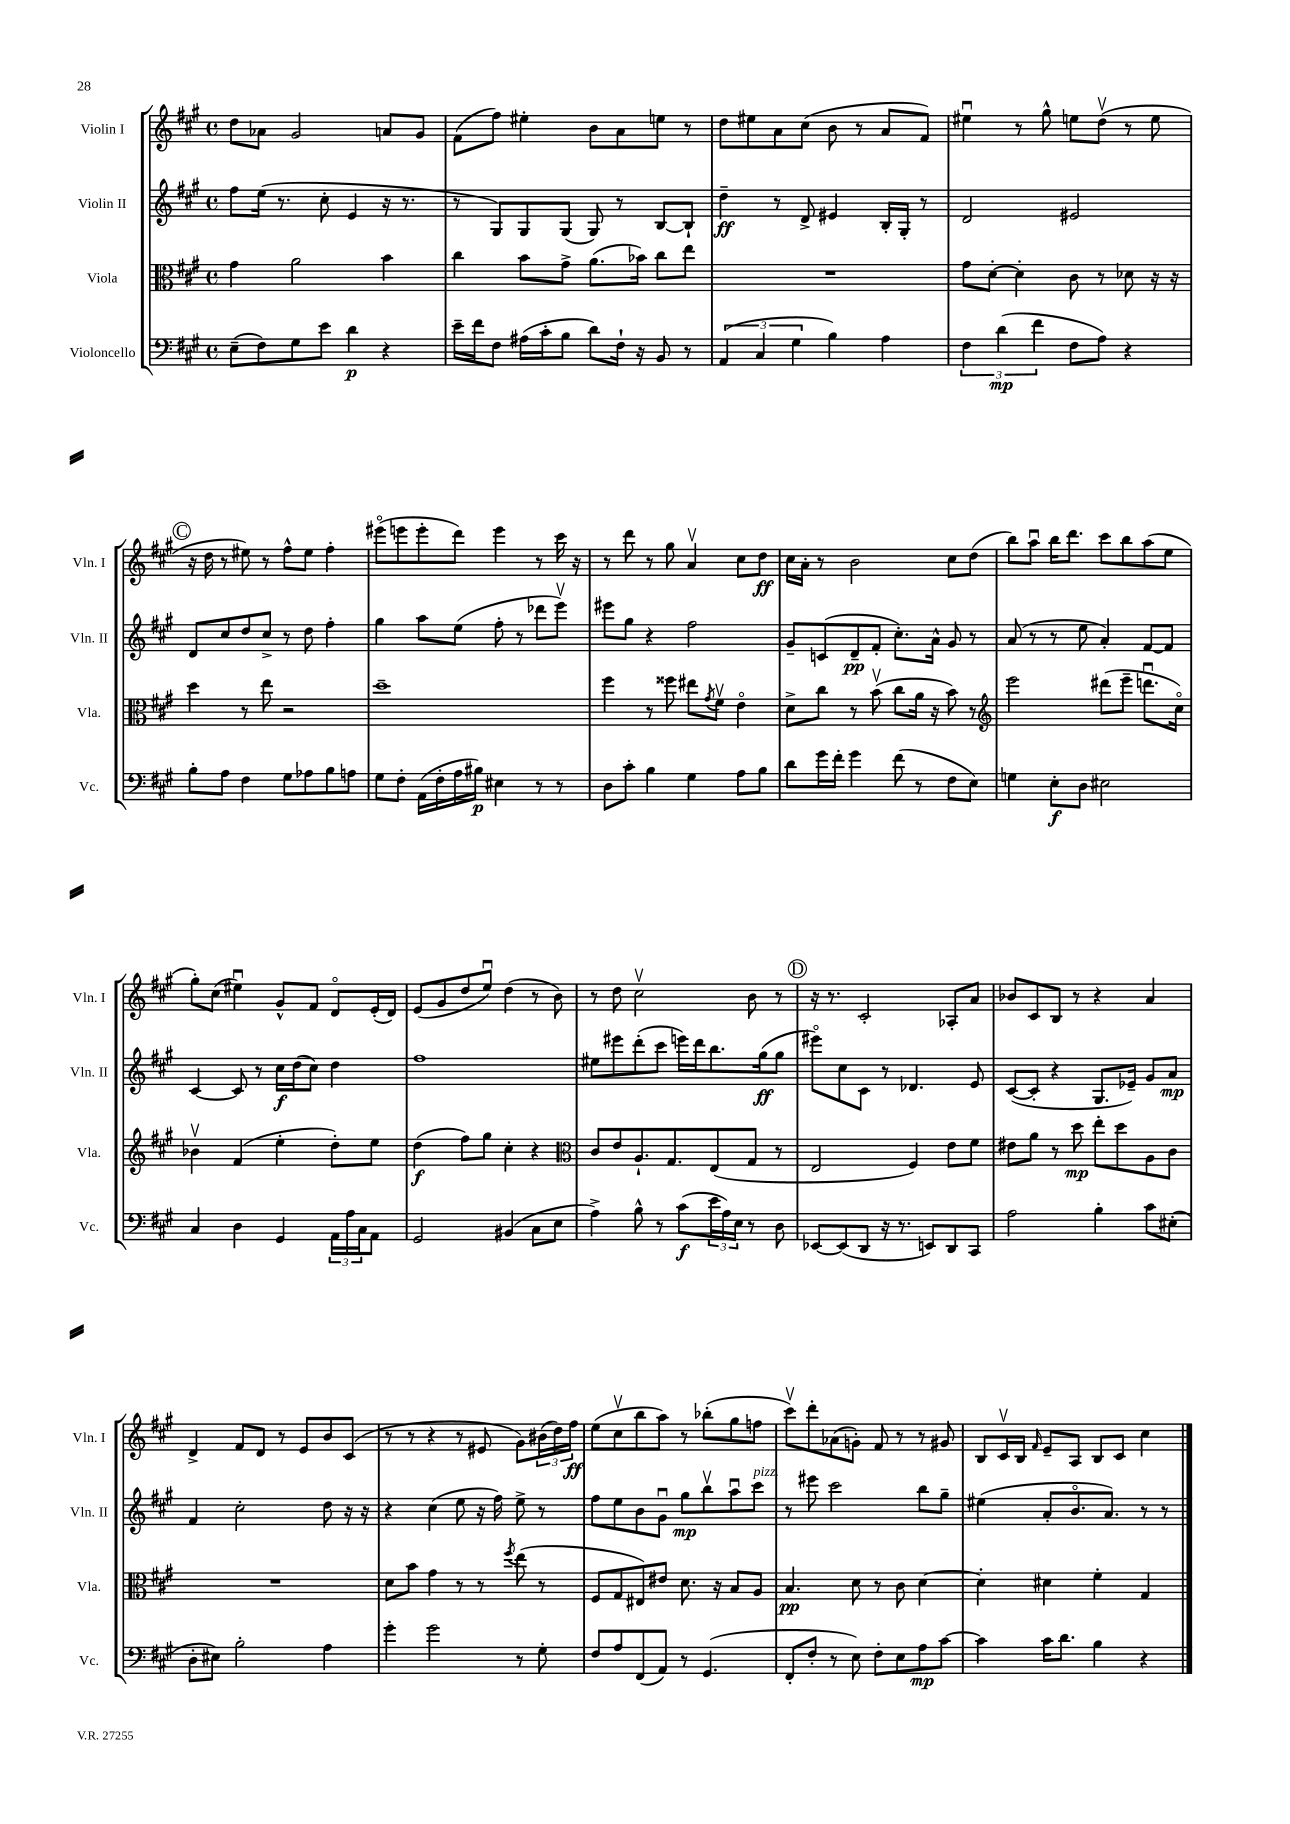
<<
\new StaffGroup <<
\new Staff = "s0" \with { instrumentName = "Violin I" shortInstrumentName = "Vln. I" } {
    \clef treble \key a \major \defaultTimeSignature \time 4/4
    d''8 aes'8 gis'2 a'8 gis'8 |
    fis'8( fis''8) eis''4-. b'8 a'8 e''8 r8 |
    d''8 eis''8 a'8 cis''8( b'8 r8 a'8 fis'8) |
    eis''4\downbow r8 gis''8-^ e''8 d''8\upbow( r8 e''8 |
    \mark \markup { \circle "C" } r16 d''16 r8 eis''8) r8 fis''8-^ eis''8 fis''4-. |
    eis'''8\flageolet( e'''8 e'''8-. d'''8) e'''4 r8 cis'''16 r16 |
    r8 d'''8 r8 gis''8 a'4\upbow cis''8 d''8\ff |
    cis''16 a'16-. r8 b'2 cis''8 d''8( |
    b''8) a''8\downbow b''16 d'''8. cis'''8 b''8 a''8( e''8 |
    gis''8-.) cis''8( eis''4\downbow) gis'8-^ fis'8 d'8\flageolet e'16-.( d'16) |
    e'8( gis'8 d''8 e''8\downbow) d''4( r8 b'8) |
    r8 d''8 cis''2\upbow b'8 r8 |
    \mark \markup { \circle "D" } r16 r8. cis'2-. aes8-. a'8 |
    bes'8 cis'8 b8 r8 r4 a'4 |
    d'4-> fis'8 d'8 r8 e'8 b'8 cis'8( |
    r8 r8 r4 r8 eis'8 gis'8) \tuplet 3/2 { bis'16( d''16) fis''16\ff } |
    e''8( cis''8\upbow b''8 a''8) r8 bes''8-.( gis''8 f''8 |
    cis'''8\upbow) d'''8-. aes'8( g'8-.) fis'8 r8 r8 gis'8 |
    b8 cis'16\upbow b16 \grace { fis'16 } e'8-- a8 b8 cis'8 cis''4 \bar "|." |
}
\new Staff = "s1" \with { instrumentName = "Violin II" shortInstrumentName = "Vln. II" } {
    \clef treble \key a \major \defaultTimeSignature \time 4/4
    fis''8 e''16( r8. cis''8-. e'4 r16 r8. |
    r8 gis8) gis8 gis8( gis8) r8 b8~ b8-! |
    d''4--\ff r8 d'8-> eis'4 b16-. gis16-. r8 |
    d'2 eis'2 |
    \mark \markup { \circle "C" } d'8 cis''8 d''8 cis''8-> r8 d''8 fis''4-. |
    gis''4 a''8 e''8( fis''8-. r8 des'''8 e'''8\upbow) |
    eis'''8 gis''8 r4 fis''2 |
    gis'8-- c'8( d'8--\pp fis'8-. cis''8.-.) a'16-^ gis'8 r8 |
    a'8( r8 r8 e''8 a'4-.) fis'8~ fis'8 |
    cis'4~ cis'8 r8 cis''16\f d''16( cis''8) d''4 |
    fis''1 |
    eis''8 eis'''8 d'''8-.( cis'''8 e'''16) d'''16 b''8. gis''16\ff( gis''8 |
    \mark \markup { \circle "D" } eis'''8\flageolet) cis''8 cis'8 r8 des'4. e'8 |
    cis'8~( cis'8-. r4 gis8. ees'16--) gis'8 a'8\mp |
    fis'4 cis''2-. d''8 r16 r16 |
    r4 cis''4( e''8 r16 fis''16) e''8-> r8 |
    fis''8 e''8 b'8 gis'8\downbow gis''8\mp b''8\upbow a''8\downbow cis'''8^\markup { \italic "pizz." } |
    r8 eis'''8 cis'''2 b''8 gis''8-- |
    eis''4( a'8-. b'8.\flageolet a'8.) r8 r8 \bar "|." |
}
\new Staff = "s2" \with { instrumentName = "Viola" shortInstrumentName = "Vla." } {
    \clef alto \key a \major \defaultTimeSignature \time 4/4
    gis'4 a'2 b'4 |
    cis''4 b'8 gis'8-> a'8.( bes'16) cis''8 e''8 |
    R1 |
    gis'8 d'8~-. d'4-. cis'8 r8 des'8 r16 r16 |
    \mark \markup { \circle "C" } d''4 r8 e''8 r2 |
    d''1-- |
    fis''4 r8 fisis''8 eis''8 \acciaccatura { gis'8 } fis'8\upbow e'4\flageolet |
    d'8-> cis''8 r8 b'8\upbow( cis''8 a'16 r16 b'8) r8 |
    \clef treble e'''2 dis'''8( e'''8-- d'''8.\downbow cis''16\flageolet) |
    bes'4\upbow fis'4( e''4-. d''8-.) e''8 |
    d''4\f( fis''8) gis''8 cis''4-. r4 |
    \clef alto cis'8 e'8 a8.-! gis8. e8( gis8 r8 |
    \mark \markup { \circle "D" } e2 fis4) e'8 fis'8 |
    eis'8 a'8 r8 d''8\mp e''8-. d''8 a8 cis'8 |
    R1 |
    d'8 b'8 gis'4 r8 r8 \acciaccatura { fis''8 } e''8( r8 |
    fis8 gis8 eis8) eis'8 d'8. r16 b8 a8 |
    b4.\pp d'8 r8 cis'8 d'4~ |
    d'4-. dis'4 fis'4-. gis4 \bar "|." |
}
\new Staff = "s3" \with { instrumentName = "Violoncello" shortInstrumentName = "Vc." } {
    \clef bass \key a \major \defaultTimeSignature \time 4/4
    e8--( fis8) gis8 e'8 d'4\p r4 |
    e'16-- fis'16 fis8 ais16( cis'16-. b8 d'8) fis16-! r16 b,8 r8 |
    \tuplet 3/2 { a,4( cis4 gis4 } b4) a4 |
    \tuplet 3/2 { fis4 d'4\mp( fis'4 } fis8 a8) r4 |
    \mark \markup { \circle "C" } b8-. a8 fis4 gis8 aes8 b8 a8 |
    gis8 fis8-. a,16( fis16-. a16 bis16\p) eis4 r8 r8 |
    d8 cis'8-. b4 gis4 a8 b8 |
    d'8 gis'16 fis'16-. gis'4 fis'8( r8 fis8 e8) |
    g4 e8-.\f d8 eis2 |
    cis4 d4 gis,4 \tuplet 3/2 { a,16 a16 cis16 } a,8 |
    gis,2 bis,4( cis8 e8 |
    a4->) b8-^ r8 cis'8\f( \tuplet 3/2 { e'16 a16) e16 } r8 d8 |
    \mark \markup { \circle "D" } ees,8~ ees,8( d,8 r16 r8. e,8) d,8 cis,8 |
    a2 b4-. cis'8 eis8-.( |
    d8-. eis8) b2-. a4 |
    gis'4-. gis'2 r8 gis8-. |
    fis8 a8 fis,8( a,8) r8 gis,4.( |
    fis,8-. fis8-. r8 e8) fis8-. e8 a8\mp cis'8~ |
    cis'4 cis'16 d'8. b4 r4 \bar "|." |
}
>>
>>
\layout { \context { \Score \remove "Bar_number_engraver" } }
